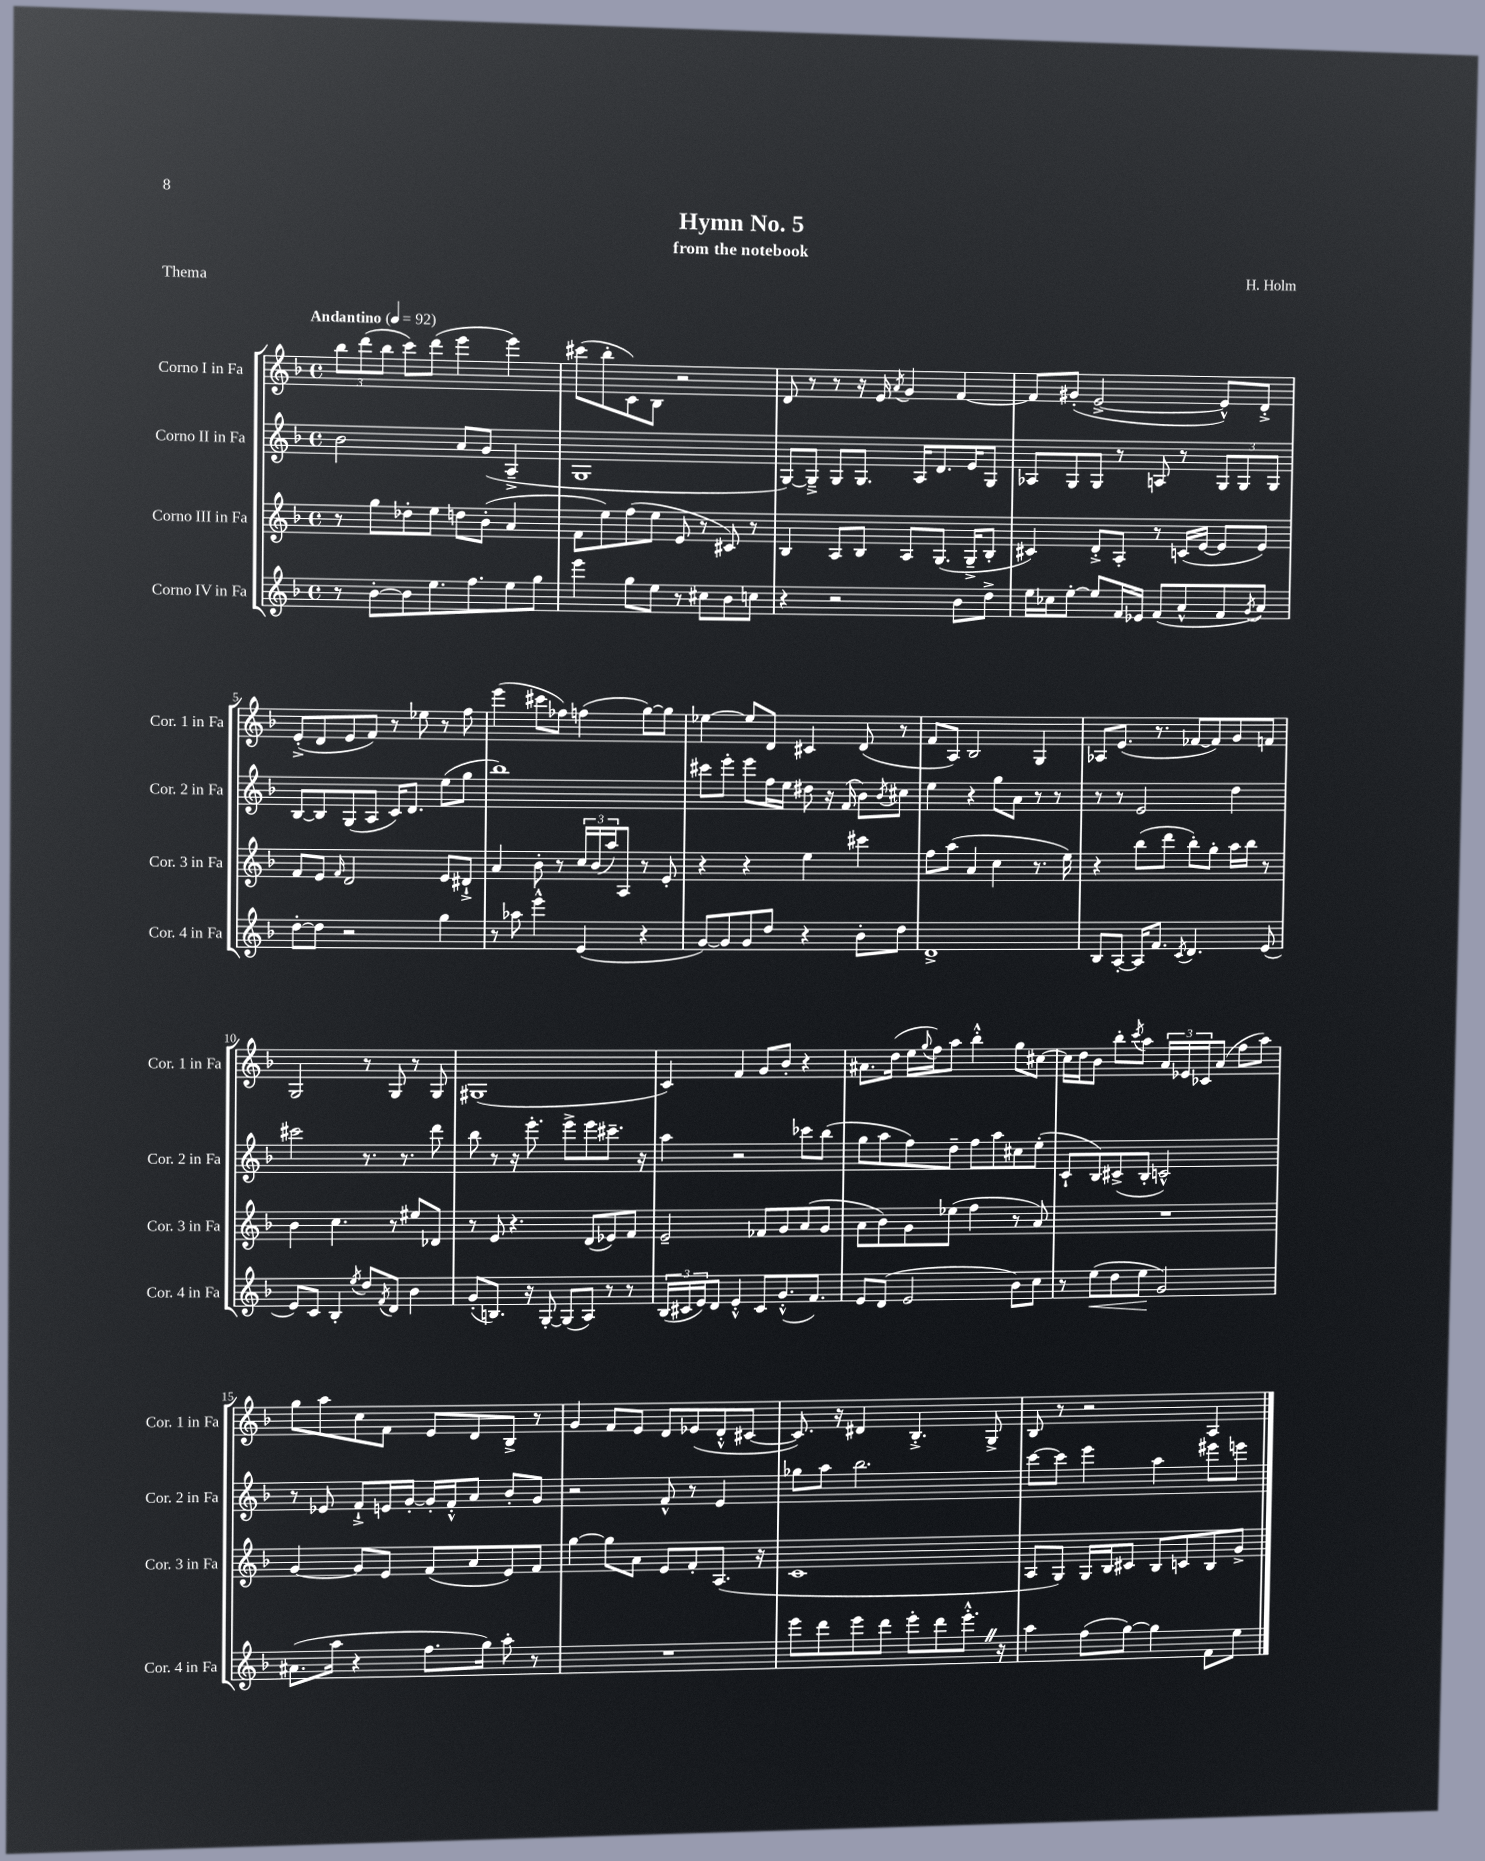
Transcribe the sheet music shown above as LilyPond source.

\header { title = "Hymn No. 5" composer = "H. Holm" subtitle = "from the notebook" piece = "Thema" }
<<
\new StaffGroup <<
\new Staff = "s0" \with { instrumentName = "Corno I in Fa" shortInstrumentName = "Cor. 1 in Fa" } {
    \clef treble \key f \major \defaultTimeSignature \time 4/4 \tempo "Andantino" 4 = 92
    \tuplet 3/2 { bes''8 d'''8( bes''8 } c'''8) d'''8( e'''4 e'''4) |
    cis'''8( bes''8-. c'8) bes8 r2 |
    d'8 r8 r8 r16 e'16 \acciaccatura { a'8 } g'4 f'4~ |
    f'8 gis'8-.( e'2~-> e'8-^) d'8-.-> |
    e'8-.->( d'8 e'8 f'8) r8 ees''8 r8 f''8 |
    e'''4( cis'''8 fes''8) f''4( g''8~) g''8 |
    ees''4~ ees''8 d'8 cis'4 d'8( r8 |
    f'8 a8) bes2 g4 |
    aes8 e'8.( r8. fes'8~ fes'8) g'8 f'8 |
    g2 r8 g8 r8 g8 |
    gis1( |
    c'4) f'4 g'8 bes'8-. r4 |
    ais'8. d''16( e''16 \appoggiatura { g''8 } f''16) a''8 bes''4-.-^ g''8 cis''8~ |
    cis''16 d''16 bes'8 bes''8-. \acciaccatura { c'''8 } a''8 \tuplet 3/2 { a'16 ees'16 ces'16 } a'8( f''8 a''8) |
    g''8 a''8 c''8 f'8 e'8 d'8 bes8-> r8 |
    g'4 f'8 e'8 d'8 ees'8( d'8-.-^ cis'8~ |
    cis'8.) r16 dis'4 bes4.-.-> g8-> |
    bes8 r8 r2 a4 \bar "|." |
}
\new Staff = "s1" \with { instrumentName = "Corno II in Fa" shortInstrumentName = "Cor. 2 in Fa" } {
    \clef treble \key f \major \defaultTimeSignature \time 4/4
    bes'2 a'8 g'8( a4---> |
    g1 |
    g8~) g8---> g8 g8. a16 d'8. e'16 g8 |
    aes8 g8 g8 r8 a8 r8 \tuplet 3/2 { g8 g8 g8 } |
    bes8~ bes8 g8( a8 c'16) d'8. e''8( g''8 |
    bes''1) |
    cis'''8 e'''8-. e'''8 f''16 e''16 dis''8 r16 f'16( bes'8) \acciaccatura { bes'8 } cis''8 |
    e''4 r4 g''8 a'8 r8 r8 |
    r8 r8 e'2 d''4 |
    cis'''2 r8. r8. d'''8 |
    bes''8 r8 r16 e'''8.-. e'''8-> e'''8 cis'''8.-- r16 |
    a''4 r2 ces'''8 bes''8( |
    g''8 a''8 f''8) d''8-- f''8 a''8 cis''8 e''8-.( |
    c'8-! bes8) cis'8->( bes8-. c'2-^) |
    r8 ees'8 f'8-!-> e'16 g'16~-. g'16-. f'16-.-^ a'8 bes'8-. g'8 |
    r2 f'8-^ r8 e'4 |
    ges''8 a''8 bes''2. |
    c'''8~ c'''8 e'''4 a''4 eis'''8 e'''8 \bar "|." |
}
\new Staff = "s2" \with { instrumentName = "Corno III in Fa" shortInstrumentName = "Cor. 3 in Fa" } {
    \clef treble \key f \major \defaultTimeSignature \time 4/4
    r8 g''8 des''8-. e''8 d''8 bes'8-.( a'4 |
    f'8 e''8) f''8( e''8 e'8 r8 cis'8) r8 |
    bes4 a8 bes8 a8 g8.( g16---> bes8-. |
    cis'4) d'8-.-> a8-. r8 c'16( e'16~ e'8 e'8) |
    f'8 e'8 \grace { f'16 } d'2 e'8 dis'8-!-> |
    a'4 bes'8-. r8 \tuplet 3/2 { c''16 bes'16( a''16) } a8 r8 e'8-. |
    r4 r4 e''4 cis'''4 |
    f''8 a''8( a'4 c''4 r8. e''16) |
    r4 bes''8( d'''8 bes''8-.) g''8-. a''16 bes''16 r8 |
    bes'4 c''4. r8 eis''8 des'8 |
    r8 e'8 r4. d'8( ees'8) f'8 |
    e'2-- fes'8 g'8 a'8( g'8 |
    a'8 bes'8) g'8 ees''8( f''4 r8 a'8) |
    R1 |
    g'4~ g'8 e'8 f'8( a'8 e'8) f'8 |
    g''4~ g''8 a'8 e'8 f'8-. a8.( r16 |
    c'1 |
    a8 g8) g16 bes16 cis'8 bes8 c'8 bes8 g'8-> \bar "|." |
}
\new Staff = "s3" \with { instrumentName = "Corno IV in Fa" shortInstrumentName = "Cor. 4 in Fa" } {
    \clef treble \key f \major \defaultTimeSignature \time 4/4
    r8 bes'8~-. bes'8 e''8. f''8. e''8 g''8 |
    e'''4 g''8 e''8 r8 cis''8 bes'8 c''8 |
    r4 r2 bes'8 d''8-> |
    e''16 ces''16 e''8~-. e''8 f'16 ees'16 f'8( a'8-^ f'8 \acciaccatura { g'8 } a'8) |
    d''8~-. d''8 r2 g''4 |
    r8 aes''8 e'''4-^ e'4( r4 |
    g'8~) g'8 g'8 d''8 r4 bes'8-. d''8 |
    d'1-> |
    bes8 a8~-. a16 f'8. \acciaccatura { c'8 } d'4. e'8( |
    e'8) c'8 bes4-. \acciaccatura { e''8 } d''8 \acciaccatura { f'8 } d'8 bes'4 |
    g'8-.( b8.) r16 g8~-. g8( a8) r8 r8 |
    \tuplet 3/2 { bes16( cis'16 e'16) } d'8 e'4-.-^ cis'8 g'8.-.-^( f'8.) |
    e'8 d'8( e'2 bes'8) c''8 |
    r8 e''8\<( d''8 e''8\! g'2) |
    ais'8.( a''16 r4 f''8. g''16) a''8-. r8 |
    R1 |
    e'''8 d'''8 e'''8 d'''8 e'''8-. d'''8 e'''8.-.-^ \once \override BreathingSign.text = \markup { \musicglyph "scripts.caesura.straight" } \breathe r16 |
    a''4 f''8( g''8~) g''4 f'8 e''8 \bar "|." |
}
>>
>>
